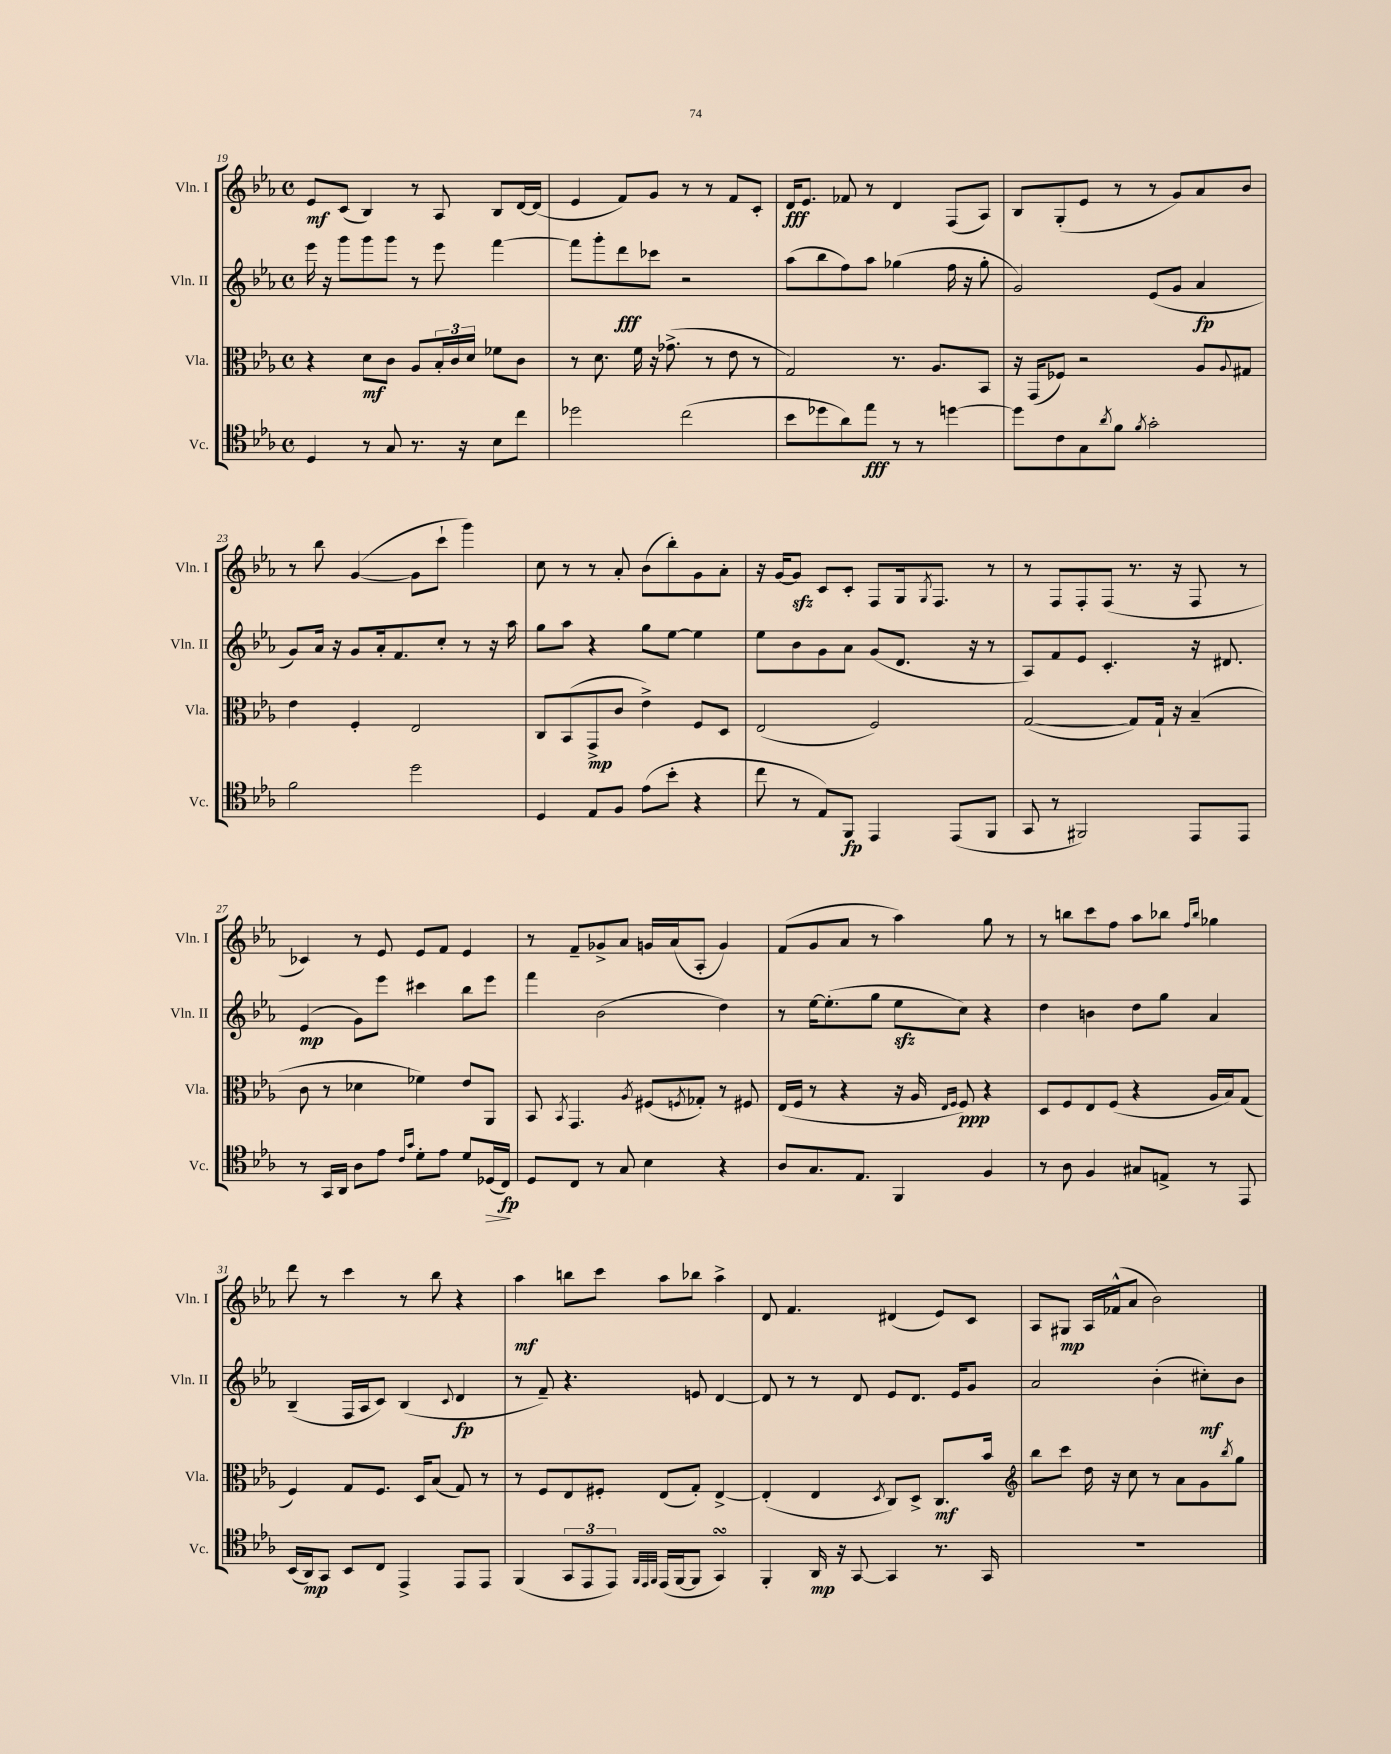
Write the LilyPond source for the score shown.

<<
\new StaffGroup <<
\new Staff = "s0" \with { instrumentName = "Vln. I" shortInstrumentName = "Vln. I" } {
    \clef treble \key ees \major \defaultTimeSignature \time 4/4
    ees'8\mf c'8( bes4) r8 aes8 bes8 d'16~ d'16( |
    ees'4 f'8) g'8 r8 r8 f'8 c'8-. |
    d'16\fff ees'8. fes'8 r8 d'4 f8( aes8) |
    bes8 g8-.( ees'8 r8 r8 g'8) aes'8 bes'8 |
    r8 bes''8 g'4~( g'8 c'''8-! g'''4) |
    c''8 r8 r8 aes'8-. bes'8( bes''8-.) g'8 aes'8-. |
    r16 g'16~ g'8\sfz c'8 c'8-. f8 g16 \acciaccatura { g8 } f8. r8 |
    r8 f8 f8-. f8( r8. r16 f8 r8 |
    ces'4) r8 ees'8 ees'8 f'8 ees'4 |
    r8 f'8-- ges'8-> aes'8 g'16 aes'16( aes8-. g'4) |
    f'8( g'8 aes'8 r8 aes''4) g''8 r8 |
    r8 b''8 c'''8 f''8 aes''8 bes''8 \grace { f''16 bes''16 } ges''4 |
    d'''8 r8 c'''4 r8 bes''8 r4 |
    aes''4\mf b''8 c'''8 aes''8 bes''8 aes''4-> |
    d'8 f'4. dis'4( ees'8) c'8 |
    aes8 gis8\mp aes16 fes'16-^( aes'8 bes'2) \bar "|." |
}
\new Staff = "s1" \with { instrumentName = "Vln. II" shortInstrumentName = "Vln. II" } {
    \clef treble \key ees \major \defaultTimeSignature \time 4/4
    ees'''16 r16 g'''8 g'''8 g'''8 r8 ees'''8 f'''4~ |
    f'''8 g'''8-. d'''8\fff ces'''8 r2 |
    aes''8( bes''8 f''8) aes''8 ges''4( f''16 r16 ges''8-. |
    g'2) ees'8( g'8 aes'4\fp |
    g'8) aes'16 r16 g'8 aes'16-. f'8. c''8-. r8 r16 aes''16 |
    g''8 aes''8 r4 g''8 ees''8~ ees''4 |
    ees''8 bes'8 g'8 aes'8 g'8( d'8. r16 r8 |
    aes8) f'8 ees'8 c'4.-. r16 dis'8. |
    ees'4\mp( g'8) ees'''8 cis'''4 bes''8 ees'''8 |
    f'''4 bes'2( d''4) |
    r8 ees''16~ ees''8.-.( g''8 ees''8\sfz c''8) r4 |
    d''4 b'4 d''8 g''8 aes'4 |
    bes4--( f16 aes16 c'8) bes4( \appoggiatura { c'8 } d'4\fp |
    r8 f'8--) r4. e'8 d'4~ |
    d'8 r8 r8 d'8 ees'8 d'8. ees'16 g'8 |
    aes'2 bes'4-.( cis''8-.\mf) bes'8 \bar "|." |
}
\new Staff = "s2" \with { instrumentName = "Vla." shortInstrumentName = "Vla." } {
    \clef alto \key ees \major \defaultTimeSignature \time 4/4
    r4 d'8\mf c'8 aes8 \tuplet 3/2 { bes16-. c'16 d'16 } fes'8 c'8 |
    r8 d'8. f'16 r16 ges'8.->( r8 ees'8 r8 |
    g2) r8. aes8. bes,8 |
    r16 g,16( fes8) r2 aes8 \appoggiatura { aes8 } gis8 |
    ees'4 f4-. ees2 |
    c8 bes,8( g,8->\mp c'8 ees'4->) f8 d8 |
    ees2( f2) |
    g2~( g8) g16-! r16 bes4--( |
    c'8 r8 des'4 fes'4) ees'8 aes,8 |
    bes,8 \acciaccatura { bes,8 } g,4. \acciaccatura { aes8 } fis8( \acciaccatura { f8 } ges8-.) r8 fis8 |
    ees16( f16 r8 r4 r16 aes16 \grace { ees16 f16 } f8\ppp) r4 |
    d8 f8 ees8 f8( r4 aes16 bes16) g8( |
    f4) g8 f8. d16 bes8( g8) r8 |
    r8 f8 ees8 fis8-. ees8( g8-.) ees4~-> |
    ees4-.( ees4 \acciaccatura { d8 } c8) d8-> c8.\mf bes'16 |
    \clef treble bes''8 c'''8 d''16 r16 c''8 r8 aes'8 g'8 \acciaccatura { bes''8 } g''8 \bar "|." |
}
\new Staff = "s3" \with { instrumentName = "Vc." shortInstrumentName = "Vc." } {
    \clef tenor \key ees \major \defaultTimeSignature \time 4/4
    d4 r8 g8 r8. r16 bes8 c''8 |
    des''2 c''2( |
    bes'8 des''8 aes'8) ees''8\fff r8 r8 d''4~ |
    d''8 c'8 g8 \acciaccatura { aes'8 } f'8 \acciaccatura { f'8 } g'2-. |
    f'2 d''2 |
    d4 ees8 f8 ees'8( bes'8-. r4 |
    c''8 r8 ees8) f,8\fp ees,4 ees,8( f,8 |
    g,8 r8 fis,2) ees,8 ees,8 |
    r8 g,16 aes,16 aes8 ees'8 \grace { c'16 g'16 } d'8-. ees'8 d'8 des16\>( c16\fp\!) |
    d8 c8 r8 g8 bes4 r4 |
    aes8 g8. ees8. f,4 f4 |
    r8 aes8 f4 gis8 e8-> r8 ees,8 |
    bes,16( aes,16\mp) g,8 bes,8 c8 ees,4-> ees,8 ees,8 |
    f,4( \tuplet 3/2 { g,8 ees,8 ees,8) } \grace { f,32 ees,32 f,32 } ees,16( f,16~ f,8 g,4\turn) |
    f,4-. aes,16\mp r16 g,8~ g,4 r8. g,16 |
    R1 \bar "|." |
}
>>
>>
\layout { \context { \Score currentBarNumber = #19 } }
